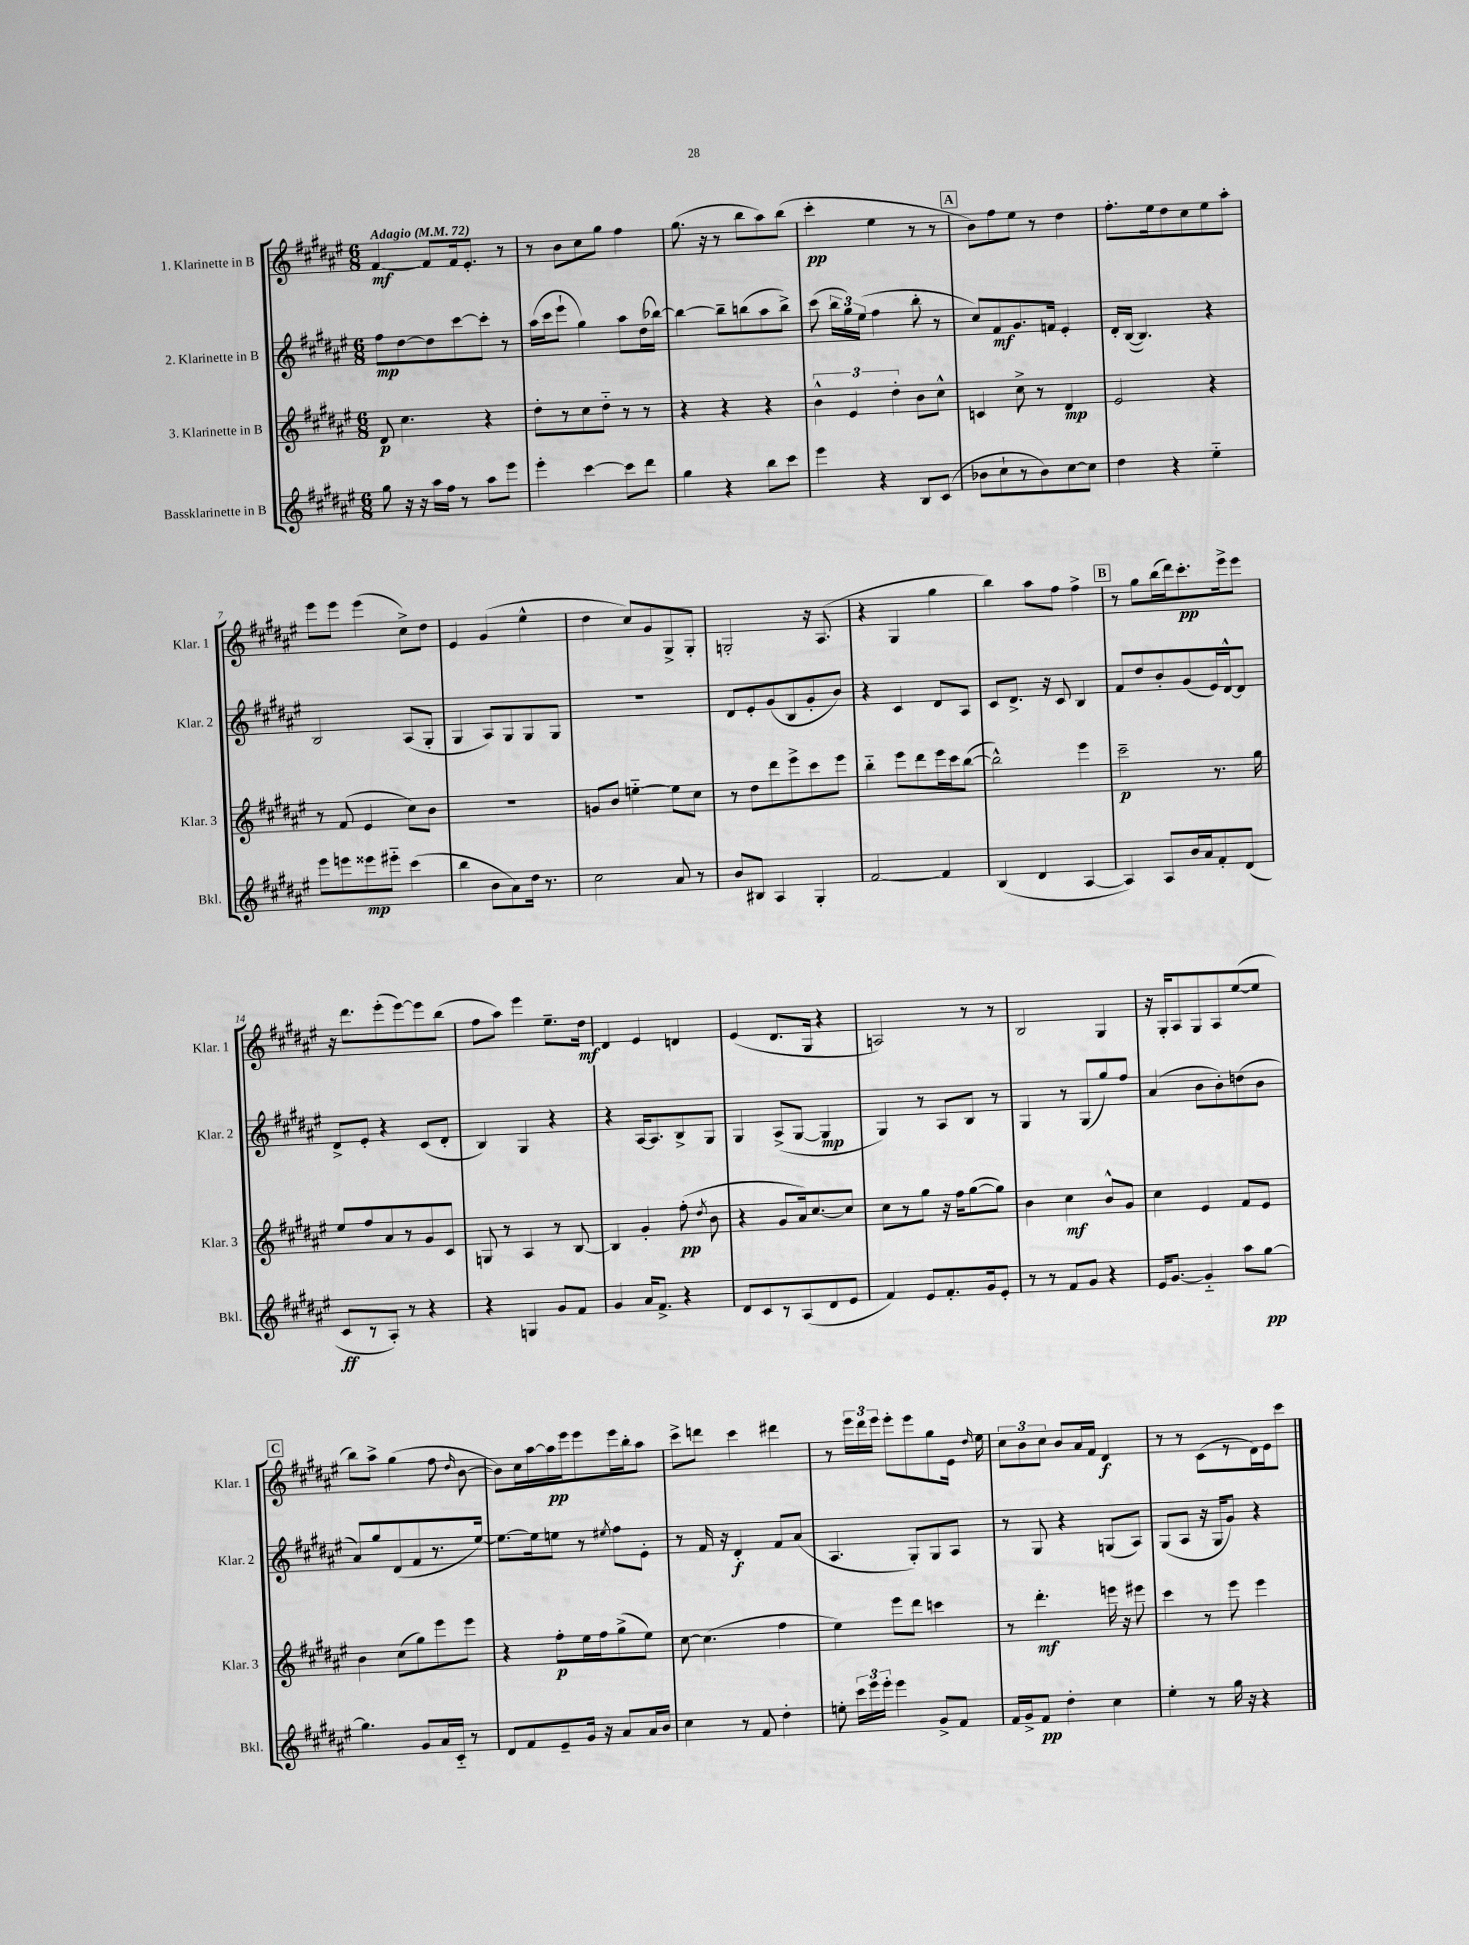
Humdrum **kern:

**kern	**dynam	**kern	**dynam	**kern	**dynam	**kern	**dynam
*part4	*part4	*part3	*part3	*part2	*part2	*part1	*part1
*staff4	*staff4	*staff3	*staff3	*staff2	*staff2	*staff1	*staff1
*I"Bassklarinette in B	*	*I"3. Klarinette in B	*	*I"2. Klarinette in B	*	*I"1. Klarinette in B	*
*I'Bkl.	*	*I'Klar. 3	*	*I'Klar. 2	*	*I'Klar. 1	*
*clefG2	*	*clefG2	*	*clefG2	*	*clefG2	*
*k[f#c#g#d#a#e#]	*	*k[f#c#g#d#a#e#]	*	*k[f#c#g#d#a#e#]	*	*k[f#c#g#d#a#e#]	*
*M6/8	*	*M6/8	*	*M6/8	*	*M6/8	*
*MM72	*	*MM72	*	*MM72	*	*MM72	*
=1	=1	=1	=1	=1	=1	=1	=1
!	!	!	!	!	!	!LO:TX:a:B:t=Adagio	!
8gg#\	.	8d#/	p	8ff#\L	mp	[4f#/	mf
16r	.	4.cc#\	.	[8dd#\	.	.	.
16r	.	.	.	.	.	.	.
16aa#\LL	.	.	.	8dd#\]	.	8f#/L]	.
16ff#\JJ	.	.	.	.	.	.	.
8r	.	.	.	[8ccc#\	.	16f#/k	.
.	.	.	.	.	.	8.e#'/J	.
8aa#\L	.	4r	.	8ccc#'\J]	.	.	.
8eee#\J	.	.	.	8r	.	8r	.
=2	=2	=2	=2	=2	=2	=2	=2
4eee#'\	.	8dd#'\L	.	(16aa#\LL	.	8r	.
.	.	.	.	16ccc#\J	.	.	.
.	.	8r	.	8eee#`\J	.	8b\L	.
[4ccc#\	.	8cc#\	.	4gg#\)	.	8cc#\	.
.	.	8dd#\J	.	.	.	8gg#\J	.
8ccc#\L]	.	8r	.	8aa#\L	.	4ff#\	.
8ddd#\J	.	8r	.	(16dd#\L	.	.	.
.	.	.	.	[16bb-X\JJ)	.	.	.
=3	=3	=3	=3	=3	=3	=3	=3
4gg#\	.	4r	.	4bb-\_	.	(8.gg#\	.
.	.	.	.	.	.	16r	.
4r	.	4r	.	8bb-~\L]	.	8r	.
.	.	.	.	(8bbn\	.	8bb\L	.
8bb\L	.	4r	.	8aa#\	.	8aa#\)	.
8ccc#\J	.	.	.	8bb^\J)	.	(8bb\J	.
=4	=4	=4	=4	=4	=4	=4	=4
4eee#\	.	6b^^\	.	(8ccc#\	.	4ccc#'\	pp
.	.	.	.	24bb\LL	.	.	.
.	.	6e#/	.	24gg#\)	.	.	.
.	.	.	.	(24ee#\JJ	.	.	.
4r	.	.	.	4ff#\	.	4ee#\	.
.	.	6dd#'\	.	.	.	.	.
8B/L	.	8b\L	.	8bb'\	.	8r	.
(8c#/J	.	8cc#^^\J	.	8r	.	8r	.
!!LO:REH:place=s1:t=A
=5	=5	=5	=5	=5	=5	=5	=5
8b-X\L	.	4cn/	.	8cc#/L)	.	8b\L)	.
8cc#`\	.	.	.	8f#/	mf	8ff#\	.
8r	.	8cc#^\	.	8.g#/	.	8ee#\J	.
8b-\)	.	8r	.	.	.	8r	.
.	.	.	.	16fn/Jk	.	.	.
[8cc#\	.	4d#/	mp	4e#'/	.	4dd#\	.
8cc#\J]	.	.	.	.	.	.	.
=6	=6	=6	=6	=6	=6	=6	=6
4dd#\	.	2e#/	.	16d#'/LL	.	8.ff#'\L	.
.	.	.	.	([16B/JJ	.	.	.
.	.	.	.	4.B/])	.	.	.
.	.	.	.	.	.	16ee#\k	.
4r	.	.	.	.	.	8dd#\	.
.	.	.	.	.	.	8cc#\	.
4ee#\	.	4r	.	4r	.	8ee#\	.
.	.	.	.	.	.	8aa#'\J	.
!!LO:LB:g=z
=7	=7	=7	=7	=7	=7	=7	=7
8eee#\L	.	8r	.	2B/	.	8eee#\L	.
8eeen\	.	(8f#/	.	.	.	8eee#\J	.
8eee##X\	mp	4e#/	.	.	.	(4eee#\	.
8eee#X\J	.	.	.	.	.	.	.
(4ccc#\	.	8cc#\L)	.	(8A#/L	.	8cc#^\L)	.
.	.	8b\J	.	8G#'/J	.	8dd#\J	.
=8	=8	=8	=8	=8	=8	=8	=8
4bb\	.	2.r	.	4G#/	.	4e#/	.
8b\L	.	.	.	8A#/L)	.	(4g#/	.
8a#\)	.	.	.	8G#/	.	.	.
16dd#\Jk	.	.	.	8G#/	.	4ee#^^\	.
8.r	.	.	.	.	.	.	.
.	.	.	.	8G#/J	.	.	.
=9	=9	=9	=9	=9	=9	=9	=9
2cc#\	.	8gn/L	.	2.r	.	4dd#\	.
.	.	8b/J	.	.	.	.	.
.	.	[4een\	.	.	.	8cc#/L)	.
.	.	.	.	.	.	8g#/	.
8a#/	.	8ee\L]	.	.	.	8G#^/	.
8r	.	8cc#\J	.	.	.	8G#'/J	.
=10	=10	=10	=10	=10	=10	=10	=10
8b/L	.	8r	.	8d#/L	.	2Gn'/	.
8B#X/J	.	8dd#\L	.	8e#'/	.	.	.
4A#/	.	8ddd#\	.	(8g#/	.	.	.
.	.	8eee#^\	.	8B/	.	.	.
4G#'/	.	8ccc#\	.	8g#'/	.	16r	.
.	.	.	.	.	.	(8.A#/	.
.	.	8eee#\J	.	8b/J)	.	.	.
=11	=11	=11	=11	=11	=11	=11	=11
[2f#/	.	4bb\	.	4r	.	4r	.
.	.	8eee#\L	.	4c#/	.	4G#/	.
.	.	8ddd#\	.	.	.	.	.
4f#/]	.	16eee#\L	.	8d#/L	.	4gg#\	.
.	.	16ccc#\J	.	.	.	.	.
.	.	([8bb\J	.	8A#/J	.	.	.
=12	=12	=12	=12	=12	=12	=12	=12
(4B/	.	2bb^^\])	.	8c#/L	.	4bb\)	.
.	.	.	.	8.d#^/J	.	.	.
4d#/	.	.	.	.	.	8aa#\L	.
.	.	.	.	16r	.	.	.
.	.	.	.	8c#/	.	8ff#\J	.
[4A#/	.	4eee#\	.	4B/	.	4ff#^\	.
!!LO:REH:place=s1:t=B
=13	=13	=13	=13	=13	=13	=13	=13
4A#/])	.	2ccc#~\	p	8f#/L	.	8r	.
.	.	.	.	8dd#/	.	8gg#\L	.
8A#/L	.	.	.	8b'/	.	(16bb\L	.
.	.	.	.	.	.	16ddd#\J)	.
16b/L	.	.	.	(8g#/	.	8.ccc#'\	pp
16a#/J	.	.	.	.	.	.	.
8f#'/	.	8.r	.	16e#/L)	.	.	.
.	.	.	.	[16d#^^/J	.	16eee#^\k	.
(8d#/J	.	.	.	8d#/J]	.	8eee#\J	.
.	.	16gg#\	.	.	.	.	.
!!LO:LB:g=z
=14	=14	=14	=14	=14	=14	=14	=14
8c#/L	ff	8ee#/L	.	8d#^/L	.	16r	.
.	.	.	.	.	.	8.ddd#\L	.
8r	.	8ff#/	.	8e#'/J	.	.	.
8A#'/J)	.	8a#/	.	4r	.	(8eee#'\	.
8r	.	8r	.	.	.	[8eee#\)	.
4r	.	8g#/	.	(8c#/L	.	8eee#\]	.
.	.	8c#/J	.	8d#'/J	.	(8bb\J	.
=15	=15	=15	=15	=15	=15	=15	=15
4r	.	8Gn/	.	4B/)	.	8ff#\L	.
.	.	8r	.	.	.	8aa#\J)	.
4Gn/	.	4A#/	.	4G#/	.	4eee#\	.
8g#/L	.	8r	.	4r	.	8.ee#~\L	.
8f#/J	.	[8B/	.	.	.	.	.
.	.	.	.	.	.	16dd#\Jk	mf
=16	=16	=16	=16	=16	=16	=16	=16
4g#/	.	4B/]	.	4r	.	4d#/	.
16a#/KL	.	4g#'/	.	[16A#/KL	.	4e#/	.
8.f#^/J	.	.	.	8.A#/]	.	.	.
4r	.	(8ff#'\	pp	8B^/	.	4dn/	.
.	.	8qdd#/	.	.	.	.	.
.	.	8b\	.	8G#/J	.	.	.
=17	=17	=17	=17	=17	=17	=17	=17
8d#/L	.	4r	.	4G#/	.	(4e#/	.
8c#/	.	.	.	.	.	.	.
8r	.	8g#/L	.	(8A#^/L	.	8.d#/L	.
(8A#/	.	16a#/k)	.	[8G#/J	.	.	.
.	.	[8.cc#/	.	.	.	16G#/Jk	.
8d#/	.	.	.	4G#/]	mp	4r	.
8e#/J	.	8cc#/J]	.	.	.	.	.
=18	=18	=18	=18	=18	=18	=18	=18
4f#/)	.	8cc#\L	.	4G#/)	.	2An/)	.
.	.	8r	.	.	.	.	.
8e#/L	.	8gg#\J	.	8r	.	.	.
8.f#'/	.	16r	.	8A#/L	.	.	.
.	.	16ff#\KL	.	.	.	.	.
.	.	([8gg#\	.	8B/J	.	8r	.
16g#/k	.	.	.	.	.	.	.
8e#'/J	.	8gg#\J])	.	8r	.	8r	.
=19	=19	=19	=19	=19	=19	=19	=19
8r	.	4b\	.	4G#/	.	2B/	.
8r	.	.	.	.	.	.	.
8f#/L	.	4cc#\	mf	8r	.	.	.
8g#/J	.	.	.	(8G#/L	.	.	.
4r	.	8b^^/L	.	8gg#/)	.	4G#/	.
.	.	8g#/J	.	8ff#/J	.	.	.
=20	=20	=20	=20	=20	=20	=20	=20
16e#/KL	.	4cc#\	.	(4a#/	.	16r	.
[8.g#/J	.	.	.	.	.	16G#'/KL	.
.	.	.	.	.	.	8A#/	.
4g#/]	.	4e#/	.	8b\L	.	8G#/	.
.	.	.	.	8b'\)	.	8A#/	.
8aa#\L	.	8f#/L	.	(8ddn\	.	([8ee#/	.
[8gg#\J	pp	8e#/J	.	8b\J	.	8ee#/J]	.
!!LO:LB:g=z
!!LO:REH:place=s1:t=C
=21	=21	=21	=21	=21	=21	=21	=21
4.gg#\]	.	4b\	.	8a#/L)	.	8bb\L)	.
.	.	.	.	8gg#/	.	8aa#^\J	.
.	.	(8cc#\L	.	(8d#/	.	(4gg#\	.
8g#/L	.	8gg#\)	.	8f#/	.	.	.
16a#/L	.	8eee#\	.	8.r	.	8ff#\	.
16c#/JJ	.	.	.	.	.	.	.
.	.	.	.	.	.	16qqdd#/	.
8r	.	8eee#\J	.	.	.	[8b\	.
.	.	.	.	[16ee#/Jk)	.	.	.
=22	=22	=22	=22	=22	=22	=22	=22
8d#/L	.	4r	.	8.ee#\L_	.	8b\L])	.
8f#/	.	.	.	.	.	16cc#\L	.
.	.	.	.	16ee#\k]	.	[16aa#\	.
8e#~/	.	8ff#'\L	p	8een\J	.	16aa#\]	pp
.	.	.	.	.	.	16eee#\J	.
16g#/Jk	.	16ee#\L	.	8r	.	8eee#\	.
16r	.	16ff#\J	.	.	.	.	.
.	.	.	.	8qee#X/	.	.	.
8a#/L	.	(8gg#^\	.	8ff#\L	.	16eee#\L	.
.	.	.	.	.	.	16bb'\J	.
16a#/L	.	8ee#\J)	.	8e#'\J	.	8aa#\J	.
16b/JJ	.	.	.	.	.	.	.
=23	=23	=23	=23	=23	=23	=23	=23
4cc#\	.	[8cc#\	.	8r	.	8ccc#^\L	.
.	.	(4.cc#\]	.	16f#/	.	8dddn\J	.
.	.	.	.	16r	.	.	.
8r	.	.	.	4d#'/	f	4ccc#\	.
8f#/	.	.	.	.	.	.	.
4dd#'\	.	4ff#\	.	8f#/L	.	4ddd#X\	.
.	.	.	.	(8a#/J	.	.	.
=24	=24	=24	=24	=24	=24	=24	=24
8een'\	.	4ee#\)	.	4.A#/	.	8r	.
24ccc#\LL	.	.	.	.	.	24eee#\LL	.
24eee#\	.	.	.	.	.	24ddd#\	.
24eee#'\JJ	.	.	.	.	.	24eee#\JJ	.
4eee#\	.	8eee#\L	.	.	.	8eee#'\L	.
.	.	8ddd#\J	.	8G#'/L)	.	8eee#\	.
8g#^/L	.	4cccn\	.	8G#/	.	8gg#\	.
8f#/J	.	.	.	8A#/J	.	16e#\Jk	.
.	.	.	.	.	.	16qqdd#/	.
.	.	.	.	.	.	16ee#\	.
=25	=25	=25	=25	=25	=25	=25	=25
16f#/LL	.	8r	.	8r	.	12cc#\L	.
16g#^/J	.	.	.	.	.	.	.
.	.	.	.	.	.	12b\	.
8f#/J	pp	4.ddd#'\	mf	8G#/	.	.	.
.	.	.	.	.	.	12cc#\J	.
4dd#'\	.	.	.	4r	.	8b/L	.
.	.	.	.	.	.	16a#/L	.
.	.	.	.	.	.	16f#/JJ	.
4cc#\	.	16eeen\	.	(8Gn/L	.	4d#/	f
.	.	16r	.	.	.	.	.
.	.	8eee#X\	.	8A#/J)	.	.	.
=26	=26	=26	=26	=26	=26	=26	=26
4ee#'\	.	4ccc#\	.	(8G#/L	.	8r	.
.	.	.	.	8A#/J	.	8r	.
8r	.	8r	.	16r	.	(8c#\L	.
.	.	.	.	16G#/KL	.	.	.
16gg#\	.	8eee#\	.	8g#/J)	.	8r	.
16r	.	.	.	.	.	.	.
4r	.	4eee#\	.	4r	.	16d#\L)	.
.	.	.	.	.	.	16e#\J	.
.	.	.	.	.	.	8ccc#\J	.
==	==	==	==	==	==	==	==
*-	*-	*-	*-	*-	*-	*-	*-
